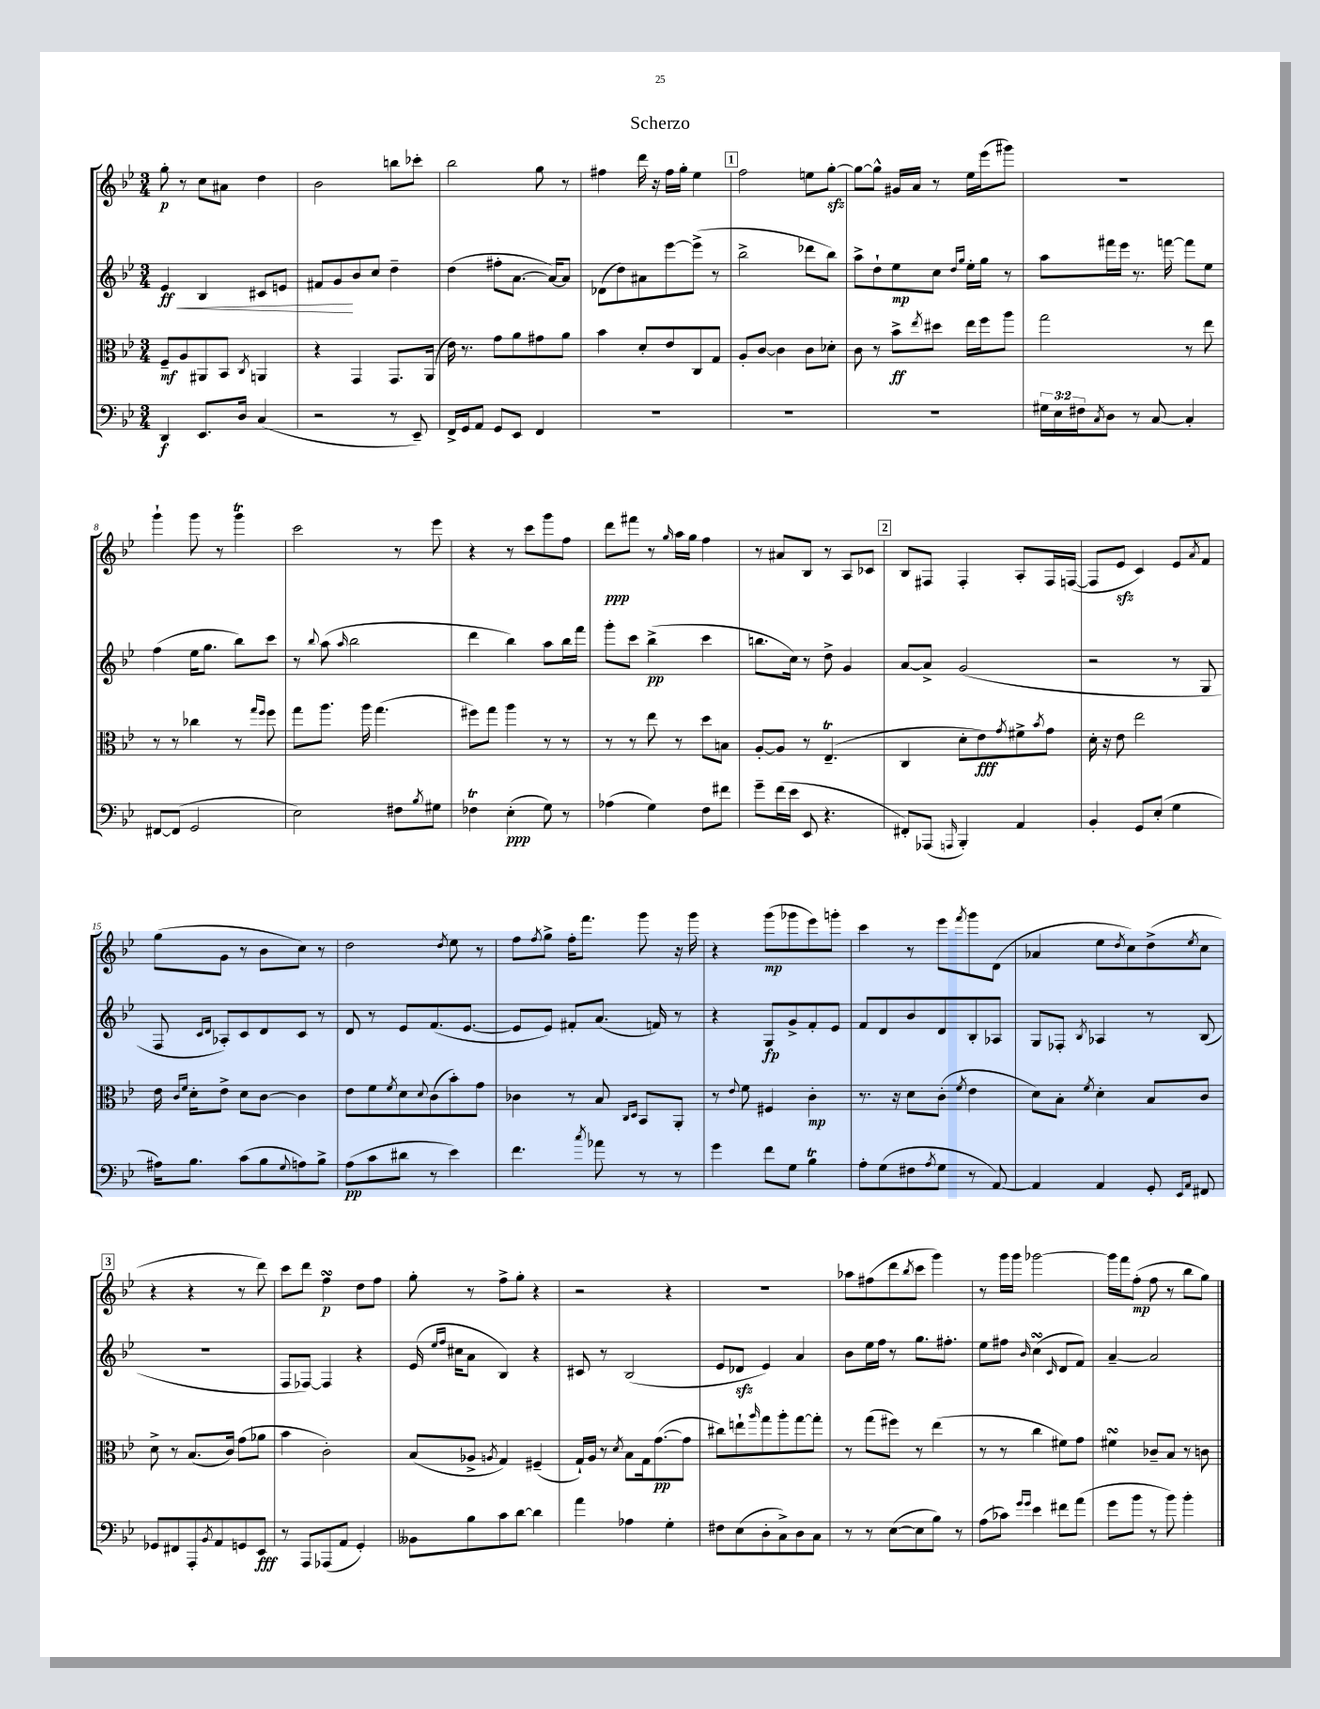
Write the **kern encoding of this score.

**kern	**kern	**kern	**kern
*staff4	*staff3	*staff2	*staff1
*clefF4	*clefC3	*clefG2	*clefG2
*k[b-e-]	*k[b-e-]	*k[b-e-]	*k[b-e-]
*M3/4	*M3/4	*M3/4	*M3/4
4DD	8F~	4e-	8gg'
.	8A	.	8r
8.EE-	8AA#	4B-	8cc
.	8BB-	.	8a#
16D	.	.	.
.	8qC	.	.
(4C	4AA	8c#	4dd
.	.	8e	.
=	=	=	=
2r	4r	8f#	2b-
.	.	8g	.
.	4GG	8b-	.
.	.	8cc	.
8r	8.GG	4dd~	8bb
8EE-~)	.	.	8ccc-'
.	(16AA	.	.
=	=	=	=
16FF^	16e-)	(4dd	2bb-
16GG	8.r	.	.
8AA	.	.	.
8GG	8g	8ff#'	.
8EE-	8a	[8.a	.
4FF	8g#	.	8gg
.	.	16a_)	.
.	8a	8a]	8r
=	=	=	=
2.r	4b-	(8d-	4ff#
.	.	8dd)	.
.	8d'	8a#	16ddd
.	.	.	16r
.	8e-	[8eee-	16ff#
.	.	.	16gg'
.	8C	(8eee-^]	4ee-
.	8G	8r	.
=	=	=	=
2.r	8A'	2bb-^	2ff
.	[8c	.	.
.	4c]	.	.
.	8c	8ddd-	8ee
.	8d-'	8bb-)	[8gg'
=	=	=	=
2.r	8c	8aa^	8gg_
.	8r	8dd`	8gg^^]
.	8b-^	8ee-	16g#
.	.	.	16a
.	8qee-	.	.
.	8dd#	8cc	8r
.	.	16qqdd	.
.	.	16qqgg	.
.	16ee-	16ee-'	16ee-
.	16ff	16gg	(16eee-
.	8aa	8r	8ggg#)
=	=	=	=
24G#	2gg	8aa	2.r
24E-	.	.	.
24F#	.	.	.
8qC	.	.	.
8D	.	16fff#	.
.	.	16eee-	.
8r	.	8.r	.
[8C	.	.	.
.	.	[16fff	.
4C']	8r	8fff]	.
.	8ee-	8ee-	.
=	=	=	=
[8FF#	8r	(4ff	4ggg`
(8FF#]	8r	.	.
2GG	4cc-	16ee-	8ggg
.	.	8.gg	.
.	.	.	8r
.	8r	8bb-)	4ggg
.	16qqgg	.	.
.	16qqff	.	.
.	8ff	8ccc	.
=	=	=	=
2E-)	8gg	8r	2ccc
.	.	8qqbb-	.
.	8.aa	(8aa	.
.	.	16qqaa	.
.	.	2bb-	.
.	16aa	.	.
.	(4.gg	.	.
8F#	.	.	8r
8qB-	.	.	.
8G#	.	.	8eee-
=	=	=	=
4F-	8ff#)	4ddd	4r
.	8gg	.	.
(4E-'	4aa	4bb-)	8r
.	.	.	8ccc
8G)	8r	8aa	8ggg
8r	8r	16bb-	8ff
.	.	16fff	.
=	=	=	=
(4A-	8r	8ggg'	8ddd
.	8r	8ccc	8fff#
4G)	8ee-	(4bb-^	8r
.	.	.	16qqgg
.	8r	.	16aa
.	.	.	16gg
8F	8dd	4ccc	4ff
8f#	8B	.	.
=	=	=	=
8g~	[8A'	8.bb	8r
(16f	8A]	.	8a#
16e-	.	16cc)	.
8EE-	8r	8r	8B-
4.r	(4.E-~	8dd^	8r
.	.	4g	8A
.	.	.	8c-
=	=	=	=
8FF#')	4C	[8a	8B-
(8AAA-	.	8a^]	8F#
16qqAAA	.	.	.
4BBB-')	8d'	(2g	4F#'
.	8e-)	.	.
.	8qg	.	.
4AA	8f#^	.	8A'
.	8qb-	.	.
.	8g	.	16F#
.	.	.	([16F
=	=	=	=
4BB-'	16d'	2r	8F]
.	16r	.	.
.	8e-	.	8e-
8GG	2ee-	.	4c)
(8E-'	.	.	.
4G	.	8r	8e-
.	.	.	8qa
.	.	8G	8f
=	=	=	=
16A#)	16e-	8F	(8gg
.	16qqc	.	.
.	16qqf	.	.
8.B-	16d'	.	.
.	.	16qqc	.
.	.	16qqd	.
.	8e-^	8A-')	8g
(8c	8d	8c	8r
8B-	[8c	8d	8b-
8qqG	.	.	.
8A)	4c]	8c	8cc)
8B-^	.	8r	8r
=	=	=	=
(8A	8e-	8d	2dd
8c	8f	8r	.
.	8qf	.	.
8d#	8d	8e-	.
.	8qqd	.	.
8r	(8c	(8.f	.
.	.	.	8qdd
4e-)	8b-')	.	8ee-
.	.	[8.e-	.
.	8g	.	8r
=	=	=	=
4.f	4c-	8e-]	8ff
.	.	.	8qff
.	.	8e-)	8gg^
.	8r	8f#'	16ff'
.	.	.	8.fff
8qcc	.	.	.
8a-	8B-	(8.a	.
.	16qqC	.	.
.	16qqD	.	.
8r	8BB-	.	8ggg
.	.	16f)	.
8r	8AA'	8r	16r
.	.	.	16ggg
=	=	=	=
4g	8r	4r	4r
.	8qqe-	.	.
.	8f	.	.
8f	4F#	8G	(8ggg
8G	.	8g^	8ggg-
4B-	4c'	8f'	8eee-)
.	.	8e-	8ggg'
=	=	=	=
8A'	8.r	8f	4ccc
(8G	.	8d	.
.	16r	.	.
8F#	8d	8b-	8r
8qA	.	.	.
8G	(8c'	8d	8eee-
.	8qf	.	8qfff
8r	4e-	8B-'	8ggg
[8AA)	.	8A-	(8d
=	=	=	=
4AA]	8d)	8G	4a-
.	8B-'	8F-'	.
.	8qf	8qB-	.
4AA	4d'	4A-	8ee-
.	.	.	8qdd
.	.	.	8cc)
8GG'	8B-	8r	(8dd^
16qqEE-	.	.	.
16qqAA	.	.	8qee-
8FF#	8c	(8B-	8cc
=	=	=	=
8GG-	8d^	2.r	4r
8FF#	8r	.	.
8AAA'	(8.B-	.	4r
8qBB-	.	.	.
8AA	.	.	.
.	16c)	.	.
8GG	(8g	.	8r
8EE-	8a-	.	8ddd)
=	=	=	=
8r	4b-	8F	8ccc
8AAA	.	[8F-)	8ddd
(8AAA-	2c')	4F-]	4ff
8AA	.	.	.
4GG')	.	4r	8dd
.	.	.	8ff
=	=	=	=
8BB--	(8B-	(16e-	8gg'
.	.	16qqee-	.
.	.	16qqff	.
.	.	16cc#	.
8B-	8A-^	8a	8r
.	8qA	.	.
8c	4G)	4B-)	8ff^
[8d	.	.	8gg'
4d]	(4F#~	4r	4r
=	=	=	=
4a	16G`)	8c#	2r
.	16A	.	.
.	8r	8r	.
.	8qd	.	.
4A-	8B-	(2B-	.
.	16G	.	.
.	([8.g	.	.
4G'	.	.	4r
.	8g]	.	.
=	=	=	=
8F#	8cc#)	8e-	2.r
(8E-	8ee`	8d-	.
.	16qqaa	.	.
8D'	8gg	4e-)	.
8C^)	8aa'	.	.
8D	[8gg	4a	.
8C	8gg']	.	.
=	=	=	=
8r	8r	8b-	8aa-
8r	(8gg	16ee-	(8ff#
.	.	16ff	.
([8E-	8ff#)	8r	8ddd
.	.	.	8qbb-
8E-]	8r	8.gg	8ccc
8B-)	(4ee-	.	4ggg)
.	.	8.ff#'	.
8r	.	.	.
=	=	=	=
(8A	8r	8ee-	8r
8c-)	8r	8ff#	16ggg
.	.	.	16ggg
16qqg	.	.	.
16qqg	.	16qqb-	.
4e-	4cc	(4cc	[2ggg-
.	.	16qqc	.
8f#	8f#)	8d	.
(8a	8g	8f)	.
=	=	=	=
8g	4f#	[4a~	16ggg-]
.	.	.	16fff
8b-	.	.	(8ff'
8r	8c-~	2a]	8ff
8b-)	8B-	.	8r
4b-'	8r	.	8bb-
.	8c	.	8gg)
==	==	==	==
*-	*-	*-	*-
